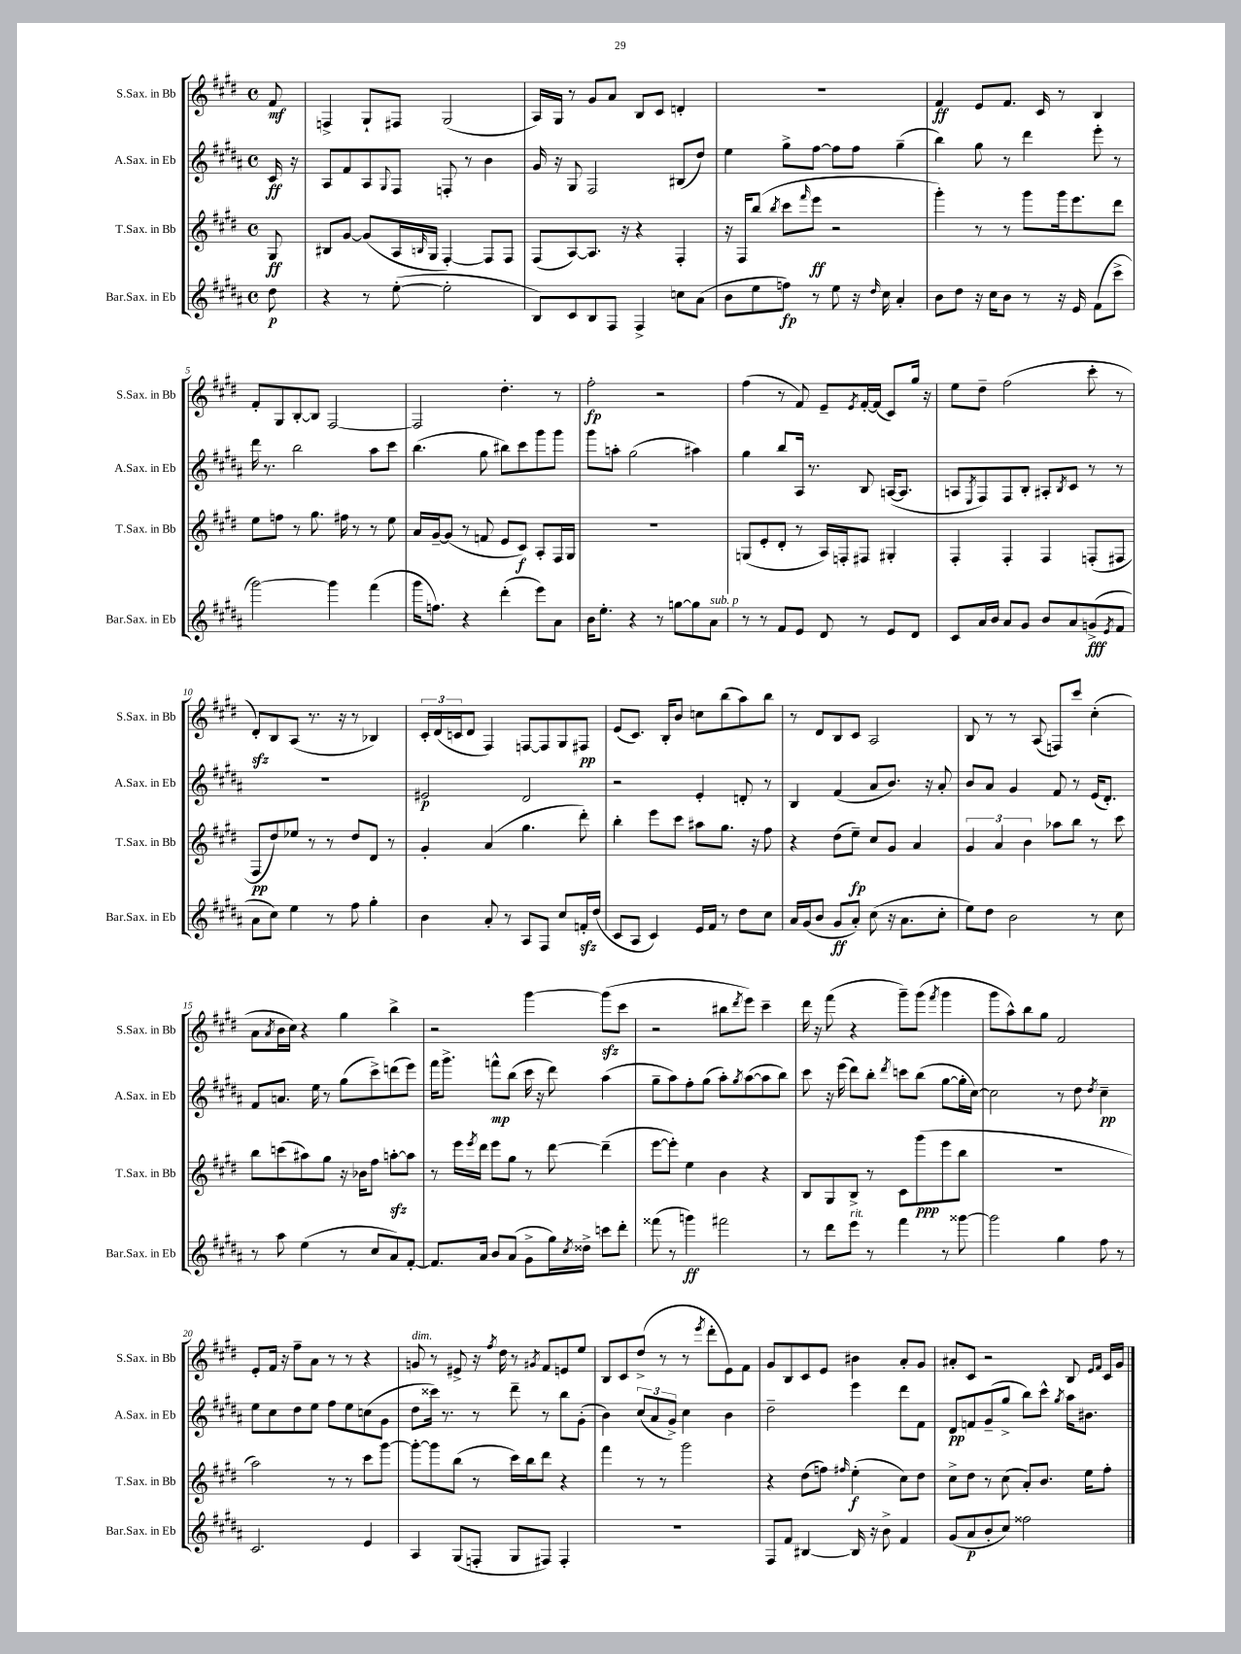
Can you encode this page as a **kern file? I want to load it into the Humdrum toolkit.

**kern	**kern	**kern	**kern
*staff4	*staff3	*staff2	*staff1
*clefG2	*clefG2	*clefG2	*clefG2
*k[f#c#g#d#a#]	*k[f#c#g#d#]	*k[f#c#g#d#a#]	*k[f#c#g#d#]
*M4/4	*M4/4	*M4/4	*M4/4
*met(c)	*met(c)	*met(c)	*met(c)
8dd#	8G#	16c#	8f#
.	.	16r	.
=	=	=	=
4r	8B#	8A#	4F^
.	[8g#	8f#	.
8r	(8g#]	8A#	8G#`
.	.	8qqG#	.
([8ee'	16A	8F#	8F#
.	16qqB	.	.
.	16G#	.	.
2ee']	[4F#')	8F'	(2G#
.	.	8r	.
.	8F#]	4b	.
.	8F#	.	.
=	=	=	=
8B)	(8F#	16g#	16A)
.	.	16r	16G#
8c#	[8A)	8G#	8r
8B	8.A]	2F#	8g#
8F#	.	.	8a
.	16r	.	.
4F#^	4r	.	8B
.	.	.	8c#
8cc	4F#'	(8B#	4d'
(8a#	.	8dd#)	.
=	=	=	=
8b	16r	4ee	1r
.	16F#	.	.
8ee	(8bb	.	.
.	8qbb	.	.
8ff)	8ccc#	8gg#^	.
.	16qqfff#	.	.
8r	8eee	[8ff#	.
8ee	2r	8ff#]	.
16r	.	8ff#	.
16qqdd#	.	.	.
16cc#	.	.	.
4a#'	.	(4gg#~	.
=	=	=	=
8b	4ggg#')	4bb)	4f#
8dd#	.	.	.
16r	8r	8gg#	8e
16cc#	.	.	.
8b	8r	8r	8.f#
8r	8ggg#	4ddd#	.
.	.	.	16c#
16r	16ggg#	.	8r
16e	8.eee	.	.
(8f#	.	8eee'	4B
8ccc#^	8ddd#	8r	.
=	=	=	=
[2ggg#)	8ee	16ddd#	8f#'
.	.	8.r	.
.	8ff	.	8G#
.	8r	2bb	[8B'
.	8.gg#	.	8B]
4ggg#]	.	.	[2F#
.	16ff#	.	.
.	8r	.	.
(4fff#	8r	8aa#	.
.	8ee	8ccc#	.
=	=	=	=
16ggg#	16a	(4.bb	2F#]
8.ff)	[16g#~	.	.
.	(8g#]	.	.
4r	8r	.	.
.	8f	8gg#	.
(4ddd#'	8e	8bb#)	4.dd#'
.	8c#)	8ccc#	.
8eee)	8A'	8ggg#	.
8a#	16F#	8ggg#	8r
.	16G#	.	.
=	=	=	=
16b	1r	8ggg#	2ff#'
8.ee'	.	.	.
.	.	8aa'	.
4r	.	(2gg#	.
8r	.	.	2r
[8gg	.	.	.
8gg]	.	4aa#)	.
8a#	.	.	.
=	=	=	=
8r	(8G	4gg#	(4ff#
8r	8e'	.	.
8f#	8d#'	8bb	8r
8e	8r	16A#	8f#)
.	.	8.r	.
8d#	16A)	.	8e~
.	16F'	.	.
.	.	.	8qe
8r	8F#	8B	[16f#'
.	.	.	(16f#]
8e	4G#'	([16A	8c#)
.	.	8.A]	.
8d#	.	.	16gg#
.	.	.	16r
=	=	=	=
8c#	4F#'	8A	8ee
.	.	8qE	.
16a#	.	8F#)	8dd#~
16b	.	.	.
8a#	4F#'	8F#	(2ff#
8g#	.	8B'	.
8b	4F#	8A#'	.
.	.	8qB	.
8a#	.	8c#	.
(8g^	(8F'	8r	8ccc#'
8qe	.	.	.
8f#	8F#	8r	8r
=	=	=	=
8a#	8F#	1r	8d#')
8cc#)	8dd#)	.	8B
4ee	8ee-	.	(8A
.	8r	.	8.r
8r	8r	.	.
.	.	.	16r
8ff#	8dd#	.	8r
4gg#'	8d#	.	4B-)
.	8r	.	.
=	=	=	=
4b	4g#'	2e#	24c#'
.	.	.	(24d#
.	.	.	24c
.	.	.	8d#
8a#'	(4a	.	4F#)
8r	.	.	.
8A#	4.gg#	2d#	[8F
8F#	.	.	8F]
8cc#	.	.	8G#
16f'	8ddd#')	.	8F#
(16dd#	.	.	.
=	=	=	=
8c#	4bb'	2r	(8e
8A#	.	.	8.c#)
4c#)	8eee	.	.
.	.	.	16B'
.	8ccc#	.	8b
16e	8aa#	4e'	8cc
16f#	.	.	.
8r	8.gg#	.	(8bb
8dd#	.	8d'	8aa)
.	16r	.	.
8cc#	8ff#	8r	8bb
=	=	=	=
16a#	4r	4B	8r
(16g#	.	.	.
8b	.	.	8d#
8g#	(8dd#	(4f#	8B
8a#')	8ee~)	.	8c#
(8cc#	8cc#	8a#	2A
16r	8g#	8.b)	.
8.a#	.	.	.
.	4a	.	.
.	.	16r	.
8cc#'	.	8a#'	.
=	=	=	=
8ee)	6g#	8b	8B
8dd#	.	8a#	8r
.	6a	.	.
2b	.	4g#	8r
.	6b	.	.
.	.	.	(8A
.	8aa-	8f#	8F)
.	8bb	8r	8ccc#
8r	8r	(16e	(4cc#'
.	.	8.d#')	.
8cc#	8ccc#	.	.
=	=	=	=
8r	8bb	8f#	8a
.	.	.	8qa
8aa#	(8ccc	8.a	16b
.	.	.	16cc#)
(4ee	8aa#)	.	4r
.	.	16ee	.
.	8gg#	8r	.
8r	16r	(8gg#	4gg#
.	16b-	.	.
8cc#	8ff#	8ccc#^)	.
8a#)	[8aa'	(8ddd	4bb^
[8f#'	8aa]	8eee)	.
=	=	=	=
8.f#]	8r	16fff#	2r
.	.	8.ggg#^	.
.	16eee	.	.
.	8qeee	.	.
16a#	16ddd#	.	.
8b	8eee	8fff^^	.
(8a#	8gg#	(8bb	.
8g#^	8r	16ccc#	[4ggg#
.	.	16r	.
16gg#)	[8ddd#	8ddd#)	.
8qcc#	.	.	.
16dd##^	.	.	.
8ccc	(4ddd#~]	(4aa#	(8ggg#]
8ddd#'	.	.	8ccc#
=	=	=	=
(8fff##	[8eee	8gg#~	2r
8r	8eee'])	8aa#)	.
4ggg)	4ee	8ff#'	.
.	.	(8gg#	.
2fff#	4b	8aa#')	8bb#
.	.	8qgg#	8qddd#
.	.	([8aa#	8eee)
.	4r	8aa#]	4ccc#~
.	.	8bb)	.
=	=	=	=
8r	8B	8ccc#	16ddd#
.	.	.	16r
8ddd#	8G#	16r	(8fff#
.	.	(16eee	.
8eee	8B^	8ddd#)	4r
8r	8r	8bb'	.
.	.	8qddd#	.
4fff#	8c#	8ccc	8ggg#~)
.	(8ggg#	(8bb	(8ggg#
.	.	.	8qfff#
8r	8eee	[8gg#	4ggg#
[8ggg##	8bb	16gg#']	.
.	.	[16cc#)	.
=	=	=	=
2ggg##]	1r	2cc#]	8ggg#
.	.	.	8aa^^)
.	.	.	8bb
.	.	.	8gg#
4gg#	.	8r	2f#
.	.	8dd#	.
.	.	8qdd#	.
8ff#	.	4cc#~	.
8r	.	.	.
=	=	=	=
2.c#	2aa)	8ee	8e'
.	.	8cc#	16f#
.	.	.	16r
.	.	8dd#	8ff#~
.	.	8ee	8a
.	8r	8ff#	8r
.	8r	8ee	8r
4e	8ccc#	(8cc	4r
.	[8ggg#	8g#	.
=	=	=	=
4A#	8ggg#'_	8dd#	8g
.	8ggg#]	16ccc##)	8r
.	.	8.r	.
(8G#	(8bb	.	8e#^
8F'	8r	8r	16r
.	.	.	8qff#
.	.	.	16dd#
8G#	16ccc#)	8ddd#~	8r
.	16bb	.	.
.	.	.	8qg#
8F#)	8ddd#	8r	8f#
4F#'	4r	8bb	8e
.	.	(8g#'	8ee
=	=	=	=
1r	4fff#	4b)	8B
.	.	.	8c#
.	8r	(12cc#	(8dd#^
.	.	12a#	.
.	8r	.	8r
.	.	12g#^)	.
.	2ggg#	4cc#	8r
.	.	.	8qeee
.	.	.	8ddd#'
.	.	4b	8e)
.	.	.	8f#
=	=	=	=
8F#	4r	2dd#~	8g#
8f#	.	.	8B
[4B#	(8dd#	.	8c#
.	8ff)	.	8e
.	16qqff#	.	.
16B#]	(4ee'	4eee	4b#
16r	.	.	.
8b^	.	.	.
4f#	8cc#)	8ddd#	8a'
.	8dd#	8f#	8g#
=	=	=	=
(8g#	8cc#^	8d#	8a#'
8a#	8dd#	8f	8c#
8b'	8r	(8g#~	2r
8cc#)	(8cc#	8gg#^	.
2ff##	8a')	8bb)	.
.	8.b	8ccc#^^	.
.	.	8qgg#	.
.	.	16aa#	8B
.	16ee	8.b#	.
.	.	.	16qqe
.	.	.	16qqf#
.	8ff#'	.	16c#
.	.	.	16g#
==	==	==	==
*-	*-	*-	*-
